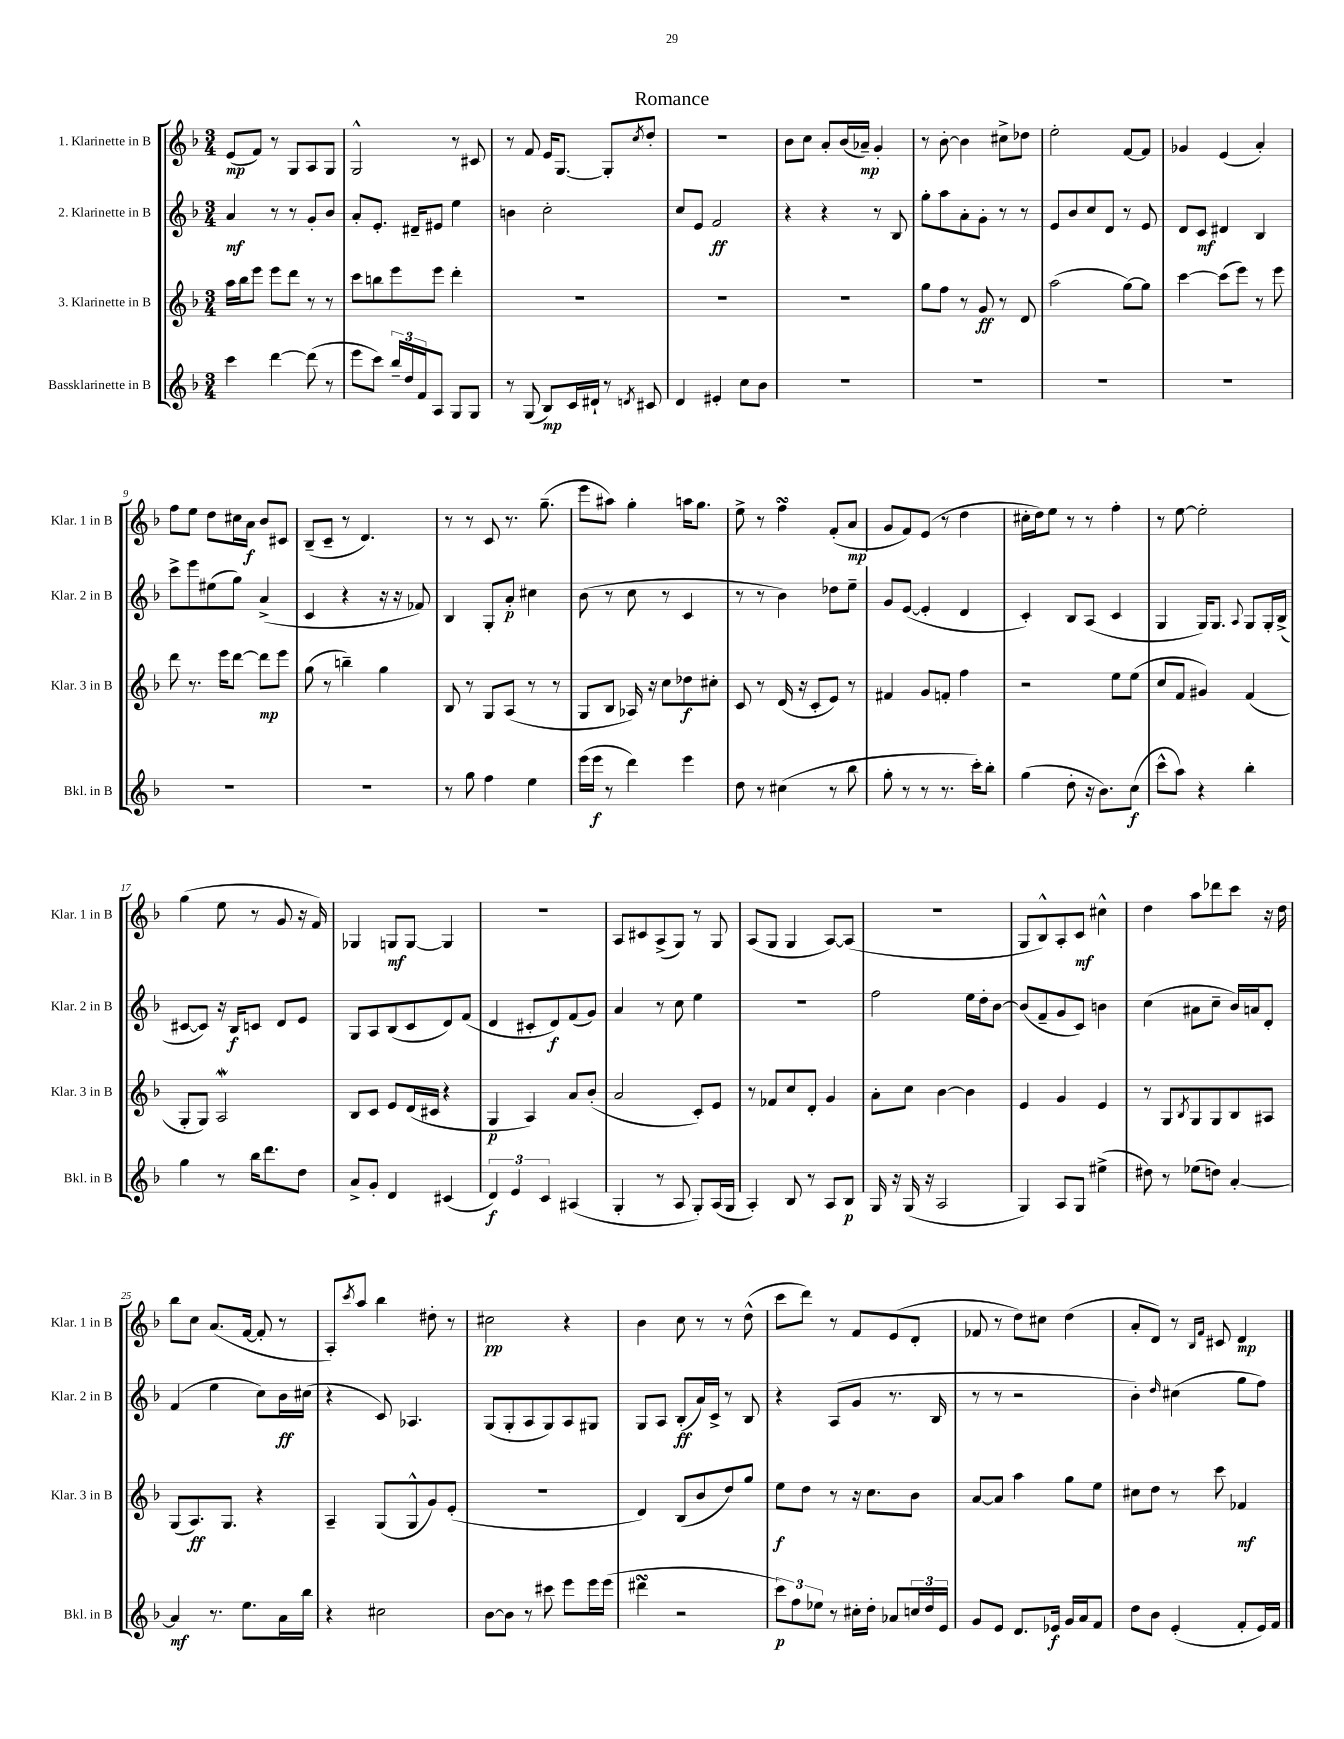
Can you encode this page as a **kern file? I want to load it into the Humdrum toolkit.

**kern	**dynam	**kern	**dynam	**kern	**dynam	**kern	**dynam
*part4	*part4	*part3	*part3	*part2	*part2	*part1	*part1
*staff4	*staff4	*staff3	*staff3	*staff2	*staff2	*staff1	*staff1
*I"Bassklarinette in B	*	*I"3. Klarinette in B	*	*I"2. Klarinette in B	*	*I"1. Klarinette in B	*
*I'Bkl. in B	*	*I'Klar. 3 in B	*	*I'Klar. 2 in B	*	*I'Klar. 1 in B	*
*clefG2	*	*clefG2	*	*clefG2	*	*clefG2	*
*k[b-]	*	*k[b-]	*	*k[b-]	*	*k[b-]	*
*M3/4	*	*M3/4	*	*M3/4	*	*M3/4	*
=1	=1	=1	=1	=1	=1	=1	=1
4ccc\	.	16aa\LL	.	4a/	mf	(8e/L	mp
.	.	16bb-\J	.	.	.	.	.
.	.	8eee\J	.	.	.	8f/J)	.
[4ddd\	.	8eee\L	.	8r	.	8r	.
.	.	8ddd\J	.	8r	.	8G/L	.
(8ddd\]	.	8r	.	8g'/L	.	8A/	.
8r	.	8r	.	8b-/J	.	8G/J	.
=2	=2	=2	=2	=2	=2	=2	=2
8eee\L	.	8ccc\L	.	8a'/L	.	2G^^/	.
8ccc\J)	.	8bbn\	.	8.e'/J	.	.	.
24bb-~/LL	.	8eee\	.	.	.	.	.
24dd/	.	.	.	.	.	.	.
.	.	.	.	16d#X~/KL	.	.	.
24f/J	.	.	.	.	.	.	.
8A/J	.	8eee\J	.	8e#X/J	.	.	.
8G/L	.	4ddd'\	.	4ee\	.	8r	.
8G/J	.	.	.	.	.	8c#X/	.
=3	=3	=3	=3	=3	=3	=3	=3
8r	.	2.r	.	4bn\	.	8r	.
(8G/	.	.	.	.	.	8f/	.
8B-/L)	mp	.	.	2cc'\	.	16e/KL	.
.	.	.	.	.	.	[8.G/J	.
16c/L	.	.	.	.	.	.	.
16d#X`/JJ	.	.	.	.	.	.	.
8r	.	.	.	.	.	8G'/L]	.
8qdn/	.	.	.	.	.	8qcc/	.
8c#X/	.	.	.	.	.	8dd'/J	.
=4	=4	=4	=4	=4	=4	=4	=4
4d/	.	2.r	.	8cc/L	.	2.r	.
.	.	.	.	8e/J	.	.	.
4e#X'/	.	.	.	2f/	ff	.	.
8cc\L	.	.	.	.	.	.	.
8b-\J	.	.	.	.	.	.	.
=5	=5	=5	=5	=5	=5	=5	=5
2.r	.	2.r	.	4r	.	8b-\L	.
.	.	.	.	.	.	8cc\J	.
.	.	.	.	4r	.	8a'/L	.
.	.	.	.	.	.	(16b-/L	.
.	.	.	.	.	.	16a-X~/JJ)	mp
.	.	.	.	8r	.	4g'/	.
.	.	.	.	8B-/	.	.	.
=6	=6	=6	=6	=6	=6	=6	=6
2.r	.	8gg\L	.	8gg'\L	.	8r	.
.	.	8ff\J	.	8aa\	.	[8b-'\	.
.	.	8r	.	8a'\	.	4b-\]	.
.	.	8g/	ff	8g'\J	.	.	.
.	.	8r	.	8r	.	8cc#X^\L	.
.	.	8d/	.	8r	.	8dd-X\J	.
=7	=7	=7	=7	=7	=7	=7	=7
2.r	.	(2aa\	.	8e/L	.	2ee'\	.
.	.	.	.	8b-/	.	.	.
.	.	.	.	8cc/	.	.	.
.	.	.	.	8d/J	.	.	.
.	.	[8gg\L)	.	8r	.	[8f/L	.
.	.	8gg\J]	.	8e/	.	8f/J]	.
=8	=8	=8	=8	=8	=8	=8	=8
2.r	.	[4ccc\	.	8d/L	.	4g-X/	.
.	.	.	.	8c/J	mf	.	.
.	.	(8ccc\L]	.	4d#X/	.	(4e/	.
.	.	8eee\J)	.	.	.	.	.
.	.	8r	.	4B-/	.	4a'/)	.
.	.	8eee\	.	.	.	.	.
!!LO:LB:g=z
=9	=9	=9	=9	=9	=9	=9	=9
2.r	.	8ddd\	.	8ccc^\L	.	8ff\L	.
.	.	8.r	.	8eee\	.	8ee\J	.
.	.	.	.	(8ee#X\	.	8dd\L	.
.	.	16eee\KL	.	.	.	.	.
.	.	[8ddd\J	.	8gg\J)	.	16cc#X\L	.
.	.	.	.	.	.	16a\JJ	f
.	.	8ddd\L]	mp	(4a^/	.	8b-/L	.
.	.	8eee\J	.	.	.	8c#X/J	.
=10	=10	=10	=10	=10	=10	=10	=10
2.r	.	(8gg\	.	4c/	.	(8B-~/L	.
.	.	8r	.	.	.	8c~/J	.
.	.	4bbn~\)	.	4r	.	8r	.
.	.	.	.	.	.	4.d/)	.
.	.	4gg\	.	16r	.	.	.
.	.	.	.	16r	.	.	.
.	.	.	.	8f-X/)	.	.	.
=11	=11	=11	=11	=11	=11	=11	=11
8r	.	8B-/	.	4B-/	.	8r	.
8gg\	.	8r	.	.	.	8r	.
4ff\	.	8G/L	.	8G'/L	.	8c/	.
.	.	(8A/J	.	8a'/J	p	8.r	.
4ee\	.	8r	.	4cc#X\	.	.	.
.	.	.	.	.	.	(8.gg~\	.
.	.	8r	.	.	.	.	.
=12	=12	=12	=12	=12	=12	=12	=12
(16eee\LL	.	8G/L	.	(8b-\	.	8eee\L	.
16eee\JJ	f	.	.	.	.	.	.
8r	.	8B-/J	.	8r	.	8aa#X\J)	.
4ddd\)	.	16A-X/)	.	8cc\	.	4gg'\	.
.	.	16r	.	.	.	.	.
.	.	8cc\L	.	8r	.	.	.
4eee\	.	8dd-X\	f	4c/	.	16aan\KL	.
.	.	.	.	.	.	8.gg\J	.
.	.	8cc#X'\J	.	.	.	.	.
=13	=13	=13	=13	=13	=13	=13	=13
8dd\	.	8c/	.	8r	.	8ee^\	.
8r	.	8r	.	8r	.	8r	.
(4cc#X\	.	(16d/	.	4b-\)	.	4ffsSSs\	.
.	.	16r	.	.	.	.	.
.	.	8c'/L	.	.	.	.	.
8r	.	8e/J)	.	8dd-X\L	.	(8f'/L	.
8bb-\	.	8r	.	8ee~\J	.	8a/J	mp
=14	=14	=14	=14	=14	=14	=14	=14
8gg'\	.	4f#X/	.	8g/L	.	8g/L	.
8r	.	.	.	([8e/J	.	8f/)	.
8r	.	8g/L	.	4e'/]	.	(8e/J	.
8.r	.	8fn'/J	.	.	.	8r	.
.	.	4ff\	.	4d/	.	4dd\	.
16ccc'\KL)	.	.	.	.	.	.	.
8bb-'\J	.	.	.	.	.	.	.
=15	=15	=15	=15	=15	=15	=15	=15
(4gg\	.	2r	.	4c'/)	.	16cc#X'\LL	.
.	.	.	.	.	.	16dd\J)	.
.	.	.	.	.	.	8ee\J	.
8dd'\	.	.	.	8B-/L	.	8r	.
16r	.	.	.	(8A/J	.	8r	.
8.b-\L)	.	.	.	.	.	.	.
.	.	8ee\L	.	4c/	.	4ff'\	.
(8cc\J	f	(8ee\J	.	.	.	.	.
=16	=16	=16	=16	=16	=16	=16	=16
8ccc^^\L	.	8cc/L	.	4G/	.	8r	.
8aa\J)	.	8f/J	.	.	.	[8ee\	.
4r	.	4g#X/)	.	16G/KL)	.	2ee'\]	.
.	.	.	.	8.G/J	.	.	.
.	.	.	.	8qqA/	.	.	.
4bb-'\	.	(4f/	.	8G/L	.	.	.
.	.	.	.	16G'/L	.	.	.
.	.	.	.	(16B-^/JJ	.	.	.
!!LO:LB:g=z
=17	=17	=17	=17	=17	=17	=17	=17
4gg\	.	8G'/L	.	[8c#X/L	.	(4gg\	.
.	.	8G/J)	.	8c#/J])	.	.	.
8r	.	2AW/	.	16r	.	8ee\	.
.	.	.	.	16B-/KL	f	.	.
16bb-\KL	.	.	.	8cn/J	.	8r	.
8.ddd\	.	.	.	.	.	.	.
.	.	.	.	8d/L	.	8g/	.
8dd\J	.	.	.	8e/J	.	16r	.
.	.	.	.	.	.	16f/)	.
=18	=18	=18	=18	=18	=18	=18	=18
8a^/L	.	8B-/L	.	8G/L	.	4G-X/	.
8g'/J	.	8c/J	.	8A/	.	.	.
4d/	.	8e/L	.	(8B-/	.	8Gn/L	mf
.	.	(16d/L	.	8c/	.	[8G/J	.
.	.	16c#X/JJ	.	.	.	.	.
(4c#X/	.	4r	.	8d/)	.	4G/]	.
.	.	.	.	(8f/J	.	.	.
=19	=19	=19	=19	=19	=19	=19	=19
6d/)	f	4G/	p	4d/	.	2.r	.
6e/	.	.	.	.	.	.	.
.	.	4A/)	.	8c#X'/L	.	.	.
6c/	.	.	.	.	.	.	.
.	.	.	.	8d/)	f	.	.
(4A#X/	.	8a/L	.	(8f/	.	.	.
.	.	(8b-'/J	.	8g/J)	.	.	.
=20	=20	=20	=20	=20	=20	=20	=20
4G'/	.	2a/	.	4a/	.	8A/L	.
.	.	.	.	.	.	8c#X/	.
8r	.	.	.	8r	.	(8A^/	.
8A/	.	.	.	8cc\	.	8G/J)	.
8G'/L)	.	8c'/L)	.	4ee\	.	8r	.
(16A/L	.	8e/J	.	.	.	8G/	.
16G/JJ	.	.	.	.	.	.	.
=21	=21	=21	=21	=21	=21	=21	=21
4A'/)	.	8r	.	2.r	.	(8A/L	.
.	.	8f-X/L	.	.	.	8G/J	.
8B-/	.	8cc/	.	.	.	4G/	.
8r	.	8d'/J	.	.	.	.	.
8A/L	.	4g/	.	.	.	[8A/L)	.
8B-/J	p	.	.	.	.	(8A/J]	.
=22	=22	=22	=22	=22	=22	=22	=22
16G/	.	8a'\L	.	2ff\	.	2.r	.
16r	.	.	.	.	.	.	.
(16G/	.	8cc\J	.	.	.	.	.
16r	.	.	.	.	.	.	.
2A/	.	[4b-\	.	.	.	.	.
.	.	4b-\]	.	16ee\LL	.	.	.
.	.	.	.	16dd'\J	.	.	.
.	.	.	.	[8b-\J	.	.	.
=23	=23	=23	=23	=23	=23	=23	=23
4G/)	.	4e/	.	(8b-/L]	.	8G/L	.
.	.	.	.	8f~/	.	8B-^^/)	.
8A/L	.	4g/	.	8g/	.	8A'/	.
8G/J	.	.	.	8c/J)	.	8c/J	mf
(4ee#X^\	.	4e/	.	4bn\	.	4cc#X^^\	.
=24	=24	=24	=24	=24	=24	=24	=24
8dd#X\)	.	8r	.	(4cc\	.	4dd\	.
8r	.	8G/L	.	.	.	.	.
.	.	8qB-/	.	.	.	.	.
(8ee-X\L	.	8G/	.	8a#X\L	.	8aa\L	.
8ddn\J)	.	8G/	.	8cc~\J	.	8ddd-X\	.
[4a'/	.	8B-/	.	16b-/LL)	.	8ccc\J	.
.	.	.	.	16an/J	.	.	.
.	.	8A#X/J	.	8d'/J	.	16r	.
.	.	.	.	.	.	16dd\	.
!!LO:LB:g=z
=25	=25	=25	=25	=25	=25	=25	=25
4a/]	mf	(8G/L	.	(4f/	.	8bb-\L	.
.	.	8.A/)	ff	.	.	8cc\J	.
8.r	.	.	.	4ee\	.	(8.a/L	.
.	.	8.G/J	.	.	.	.	.
8.ee\L	.	.	.	.	.	[16f/Jk	.
.	.	4r	.	8cc\L)	.	8f'/]	.
16a\L	.	.	.	16b-\L	ff	8r	.
16bb-\JJ	.	.	.	(16cc#X\JJ	.	.	.
=26	=26	=26	=26	=26	=26	=26	=26
4r	.	4A~/	.	4r	.	8A'/L)	.
.	.	.	.	.	.	8qccc/	.
.	.	.	.	.	.	8aa/J	.
2cc#X\	.	(8G/L	.	8c/)	.	4bb-\	.
.	.	8G^^/	.	4.A-X/	.	.	.
.	.	8g/)	.	.	.	8dd#X'\	.
.	.	(8e'/J	.	.	.	8r	.
=27	=27	=27	=27	=27	=27	=27	=27
[8b-\L	.	2.r	.	(8G/L	.	2cc#X\	pp
8b-\J]	.	.	.	8G'/	.	.	.
8r	.	.	.	8A/	.	.	.
8ccc#X\	.	.	.	8G/)	.	.	.
8eee\L	.	.	.	8A/	.	4r	.
16eee\L	.	.	.	8G#X/J	.	.	.
(16eee\JJ	.	.	.	.	.	.	.
=28	=28	=28	=28	=28	=28	=28	=28
4ddd#XsSsS\	.	4d/)	.	8G/L	.	4b-\	.
.	.	.	.	8A/J	.	.	.
2r	.	(8B-/L	.	(8B-'/L	ff	8cc\	.
.	.	8b-/	.	16a/L)	.	8r	.
.	.	.	.	16c^/JJ	.	.	.
.	.	8dd/)	.	8r	.	8r	.
.	.	8gg/J	.	8B-/	.	(8dd^^\	.
=29	=29	=29	=29	=29	=29	=29	=29
12ccc\L)	p	8ee\L	f	4r	.	8ccc\L	.
12ff\	.	.	.	.	.	.	.
.	.	8dd\J	.	.	.	8ddd\J)	.
12ee-X\J	.	.	.	.	.	.	.
8r	.	8r	.	(8A/L	.	8r	.
16cc#X'\LL	.	16r	.	8g/J	.	8f/L	.
16dd'\JJ	.	8.cc\L	.	.	.	.	.
8a-X/L	.	.	.	8.r	.	(8e/	.
24ccn/L	.	8b-\J	.	.	.	8d'/J	.
24dd/	.	.	.	.	.	.	.
.	.	.	.	16B-/	.	.	.
24e/JJ	.	.	.	.	.	.	.
=30	=30	=30	=30	=30	=30	=30	=30
8g/L	.	[8a/L	.	8r	.	8f-X/	.
8e/J	.	8a/J]	.	8r	.	8r	.
8.d/L	.	4aa\	.	2r	.	8dd\L)	.
.	.	.	.	.	.	8cc#X\J	.
16e-X/Jk	f	.	.	.	.	.	.
16g/LL	.	8gg\L	.	.	.	(4dd\	.
16a/J	.	.	.	.	.	.	.
8f/J	.	8ee\J	.	.	.	.	.
=31	=31	=31	=31	=31	=31	=31	=31
8dd\L	.	8cc#X\L	.	4b-'\)	.	8a'/L	.
8b-\J	.	8dd\J	.	.	.	8d/J)	.
.	.	.	.	16qqdd/	.	.	.
(4e'/	.	8r	.	(4cc#X\	.	8r	.
.	.	.	.	.	.	16qqB-/LL	.
.	.	.	.	.	.	16qqf/JJ	.
.	.	8ccc\	.	.	.	8c#X/	.
8f'/L	.	4f-X/	mf	8gg\L	.	4d/	mp
16e/L)	.	.	.	8ff\J)	.	.	.
16f/JJ	.	.	.	.	.	.	.
==	==	==	==	==	==	==	==
*-	*-	*-	*-	*-	*-	*-	*-
